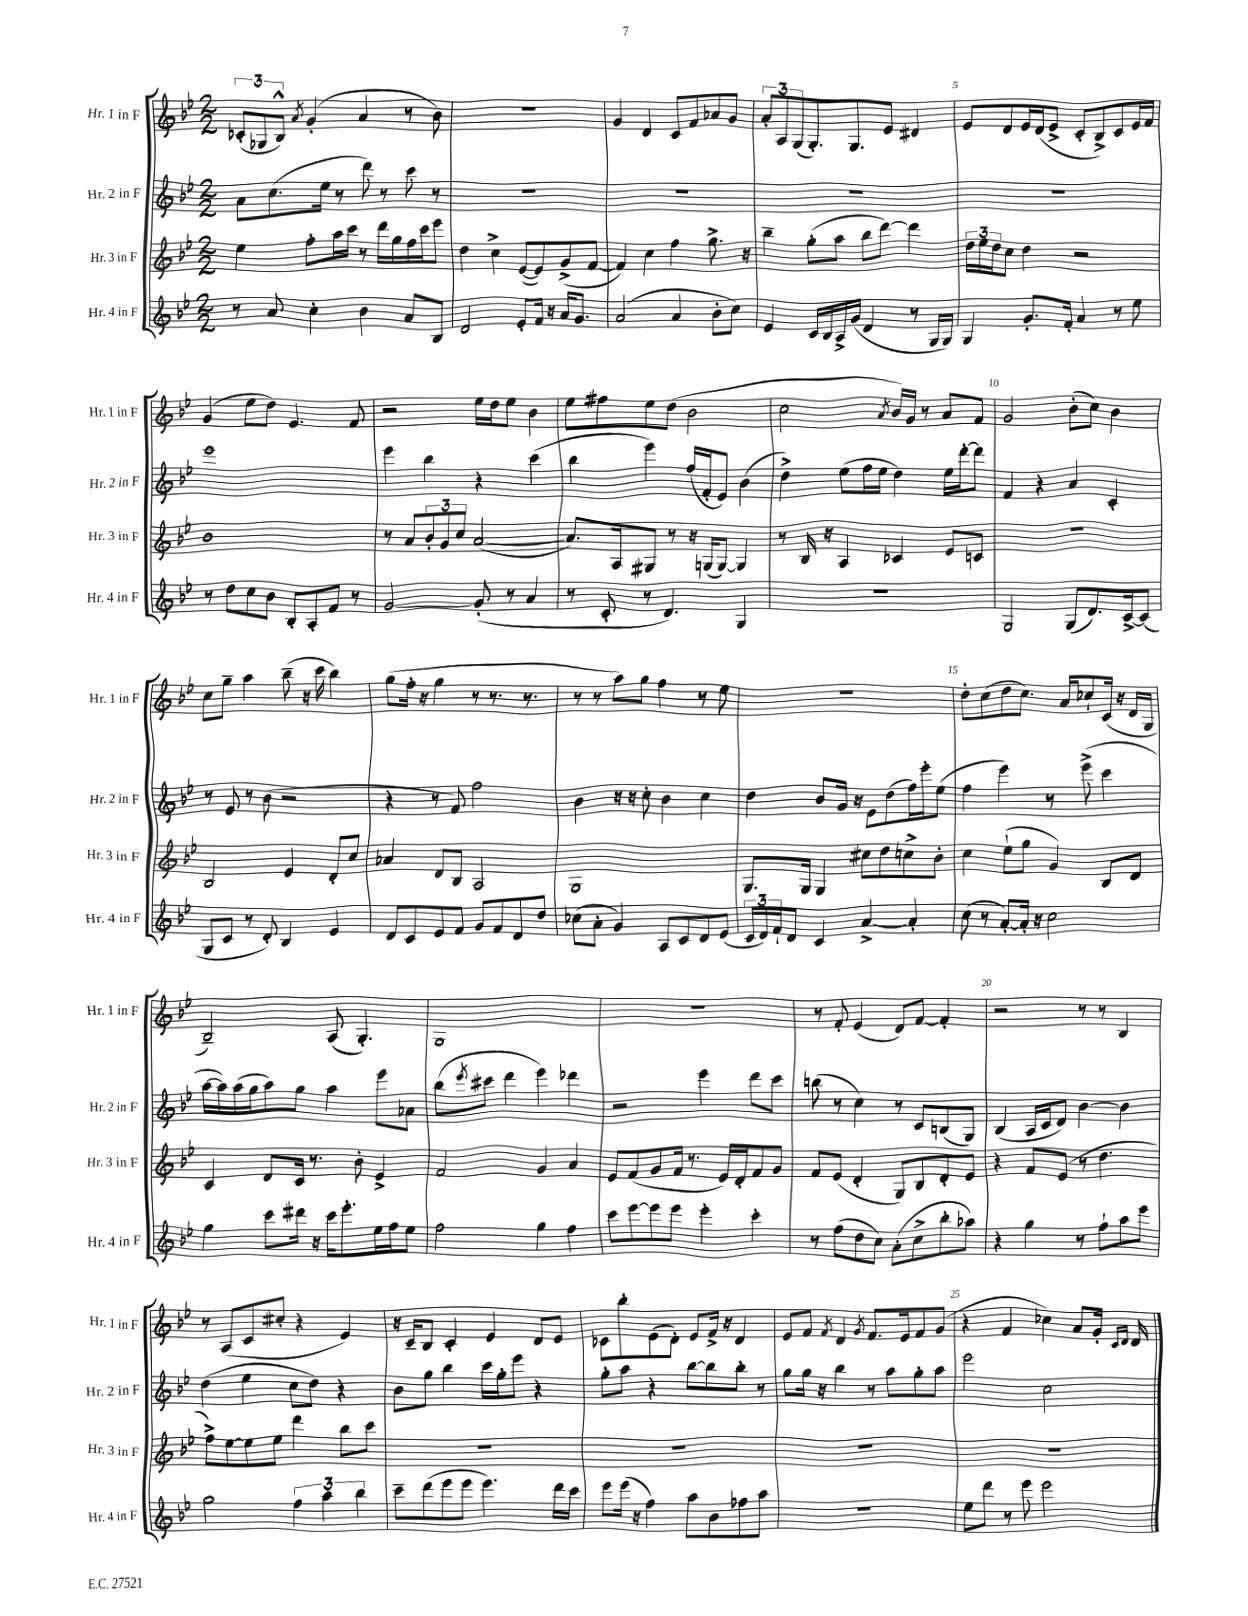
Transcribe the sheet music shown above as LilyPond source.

<<
\new StaffGroup <<
\new Staff = "s0" \with { instrumentName = "Hr. 1 in F" shortInstrumentName = "Hr. 1 in F" } {
    \clef treble \key bes \major \numericTimeSignature \time 2/2
    \tuplet 3/2 { ces'8-.( ges8 bes8-^) } \acciaccatura { a'8 } g'4-.( a'4 r8 bes'8) |
    r1 |
    g'4 d'4 c'8 f'8 aes'8 g'8 |
    \tuplet 3/2 { a'8-. a8 g8( } g8.-.) g8. ees'8 dis'4 |
    ees'8 d'8 ees'16 d'16( ees'8-> c'8-. bes8->) c'8 ees'16 f'16 |
    g'4( ees''8 d''8) ees'4. f'8 |
    r2 ees''16 d''16 ees''8 bes'4 |
    ees''8 fis''8 ees''8 d''8( bes'2 |
    c''2 \acciaccatura { a'8 } bes'16) g'16 r8 a'8 f'8 |
    g'2 bes'8-.( c''8) bes'4 |
    c''8 g''8-- a''4 bes''8--( r16 c'''16 bes''4) |
    g''8( f''16-. r16 g''4 r8 r8. r8. |
    r8 r8 a''8) g''8 f''4 r8 ees''8 |
    R1 |
    d''8-. c''8( d''8 c''8.) a'16 ces''8-! c'16( r16 d'16 g16 |
    bes2--) a8( g4.-.) |
    g1 |
    R1 |
    r8 f'8-. ees'4( d'8) f'8~ f'4-. |
    r2 r8 r8 bes4 |
    r8 a8( c'8 cis''8-. r4 ees'4) |
    r16 c'16-- bes8 c'4-. ees'4 d'8 ees'8 |
    ces'8 bes''8-. ees'8( d'8-.) ees'8 f'16-> r16 d'4 |
    ees'8 f'8 \acciaccatura { f'8 } d'4 \acciaccatura { g'8 } f'8. ees'16 f'8 g'8( |
    r4 f'4 ces''4) a'8 g'16-. \grace { c'16 d'16 } d'16 \bar "|." |
}
\new Staff = "s1" \with { instrumentName = "Hr. 2 in F" shortInstrumentName = "Hr. 2 in F" } {
    \clef treble \key bes \major \numericTimeSignature \time 2/2
    a'8 c''8.( ees''16 r8 d'''8) r8 c'''8 r8 |
    R1 |
    R1 |
    R1 |
    R1 |
    ees'''1 |
    ees'''4 bes''4 r4 c'''4( |
    bes''4 ees'''4) f''16( f'16-. ees'8) bes'4( |
    d''4->) ees''8( f''16 ees''16 d''4) ees''16 d'''16~-. d'''8 |
    f'4 r4 a'4 c'4-. |
    r8 ees'8 r8 bes'8( r2 |
    r4 r8 f'8) f''2 |
    bes'4 r16 r16 c''8-. bes'4 c''4 |
    d''4 bes'8 g'16 r16 ees'8 d''8( f''16) ees'''16-. ees''8( |
    f''4 ees'''4) r8 ees'''8->( c'''4 |
    a''16~ a''16) a''16( g''16 a''8) g''8 a''4 ees'''8 aes'8 |
    bes''8( \acciaccatura { ees'''8 } cis'''8 d'''4 ees'''4) des'''4 |
    r2 ees'''4 d'''8 c'''8 |
    b''8( r8 c''4) r8 c'8 b8( g8) |
    bes4( a16 c'16 d'8) bes'4~ bes'4 |
    d''4( ees''4 c''8 d''8) r4 |
    bes'8 g''8 bes''4 c'''16 g''16-. ees'''8 r4 |
    g''8-. a''8 r4 bes''8~ bes''8 bes''8-. r8 |
    g''8 g''16 r16 bes''4 r8 a''8 g''8-. a''8 |
    ees'''2 c''2 \bar "|." |
}
\new Staff = "s2" \with { instrumentName = "Hr. 3 in F" shortInstrumentName = "Hr. 3 in F" } {
    \clef treble \key bes \major \numericTimeSignature \time 2/2
    ees''4 f''8-. a''16 c'''16 r8 d'''16 g''16 f''16 c'''16 ees'''8 |
    d''4 c''4-> ees'8~( ees'8) g'8->( f'8~ |
    f'4) c''4 f''4 g''8.-> r16 |
    bes''4-- g''8-.( a''8 bes''8 d'''8~) d'''4 |
    \tuplet 3/2 { d''16 ees''16 d''16 } c''8 d''4 r2 |
    bes'1 |
    r8 a'8 \tuplet 3/2 { bes'8-. g'8 c''8 } a'2~( |
    a'8.) a16 gis8 r8 r16 g16( g8~) g4 |
    r8 bes16 r16 a4 ces'4 ees'8 c'8 |
    R1 |
    bes2 ees'4 d'8-. c''8 |
    aes'4 d'8 bes8 a2 |
    g1 |
    g8. g16 g4 cis''8 d''8 c''8-> bes'8-. |
    c''4 ees''8-!( g''8 g'4) bes8 d'8 |
    c'4 d'8 c'16 r8. bes'8-. ees'4-> |
    f'2 g'4 a'4 |
    ees'8 f'8( g'8 f'16 r8. ees'16) d'16-. f'8 g'8 |
    f'8 ees'8( d'4-. g8) bes8 d'8-. ees'8 |
    r4 f'8 ees'8( r8 d''4. |
    f''8->) ees''8~ ees''8 ees''8 d'''4 bes''8 c'''8 |
    R1 |
    R1 |
    R1 |
    R1 \bar "|." |
}
\new Staff = "s3" \with { instrumentName = "Hr. 4 in F" shortInstrumentName = "Hr. 4 in F" } {
    \clef treble \key bes \major \numericTimeSignature \time 2/2
    r8 a'8 c''4-. bes'4 a'8 bes8 |
    d'2 ees'8-. f'16 r16 a'16 g'8. |
    a'2( a'4 bes'8-. c''8) |
    ees'4 c'16 bes16 a16-> g'16( d'4 r8 g16 g16) |
    g4 g'8.-. f'16-. a'4 r8 ees''8 |
    r8 d''8 c''8 bes'8 bes8-. a8-. f'8 r8 |
    g'2~ g'8-.( r8 a'4 |
    r8 c'8-. r8 d'4.) g4 |
    R1 |
    g2 g8( d'8.) c'16~-> c'8( |
    g8 c'8 r8 d'8-.) bes4 ees'4 |
    d'8 c'8 ees'8 f'8 g'8 f'8 d'8 d''8 |
    ces''8( a'8-. g'4) a8 c'8 d'8 ees'8( |
    \tuplet 3/2 { c'16 d'16) f'16-! } d'8 c'4 a'4~-> a'4-. |
    c''8( r8 a'8~-.) a'16-. r16 c''2 |
    g''4 c'''8 dis'''16 r16 c'''16 ees'''8.-. ees''16 f''16 ees''8 |
    f''2 g''4 f''4 |
    c'''8 ees'''8~ ees'''8 ees'''8 ees'''4-. c'''4-. |
    r8 f''8( d''8 c''8) a'8-.( c''8-> bes''8-. aes''8) |
    r4 g''4 r8 f''8-! a''8 ees'''8 |
    g''2 \tuplet 3/2 { f''4 a''4 bes''4 } |
    c'''8-- d'''8( ees'''8 ees'''8 ees'''4.) d'''16 c'''16 |
    ees'''8 ees'''16( r16 f''4) a''8 bes'8 fes''8 a''8 |
    R1 |
    ees''8 d'''8 r8 ees'''8 ees'''2 \bar "|." |
}
>>
>>
\layout { \context { \Score \override BarNumber.break-visibility = ##(#f #t #t) barNumberVisibility = #(every-nth-bar-number-visible 5) } }
